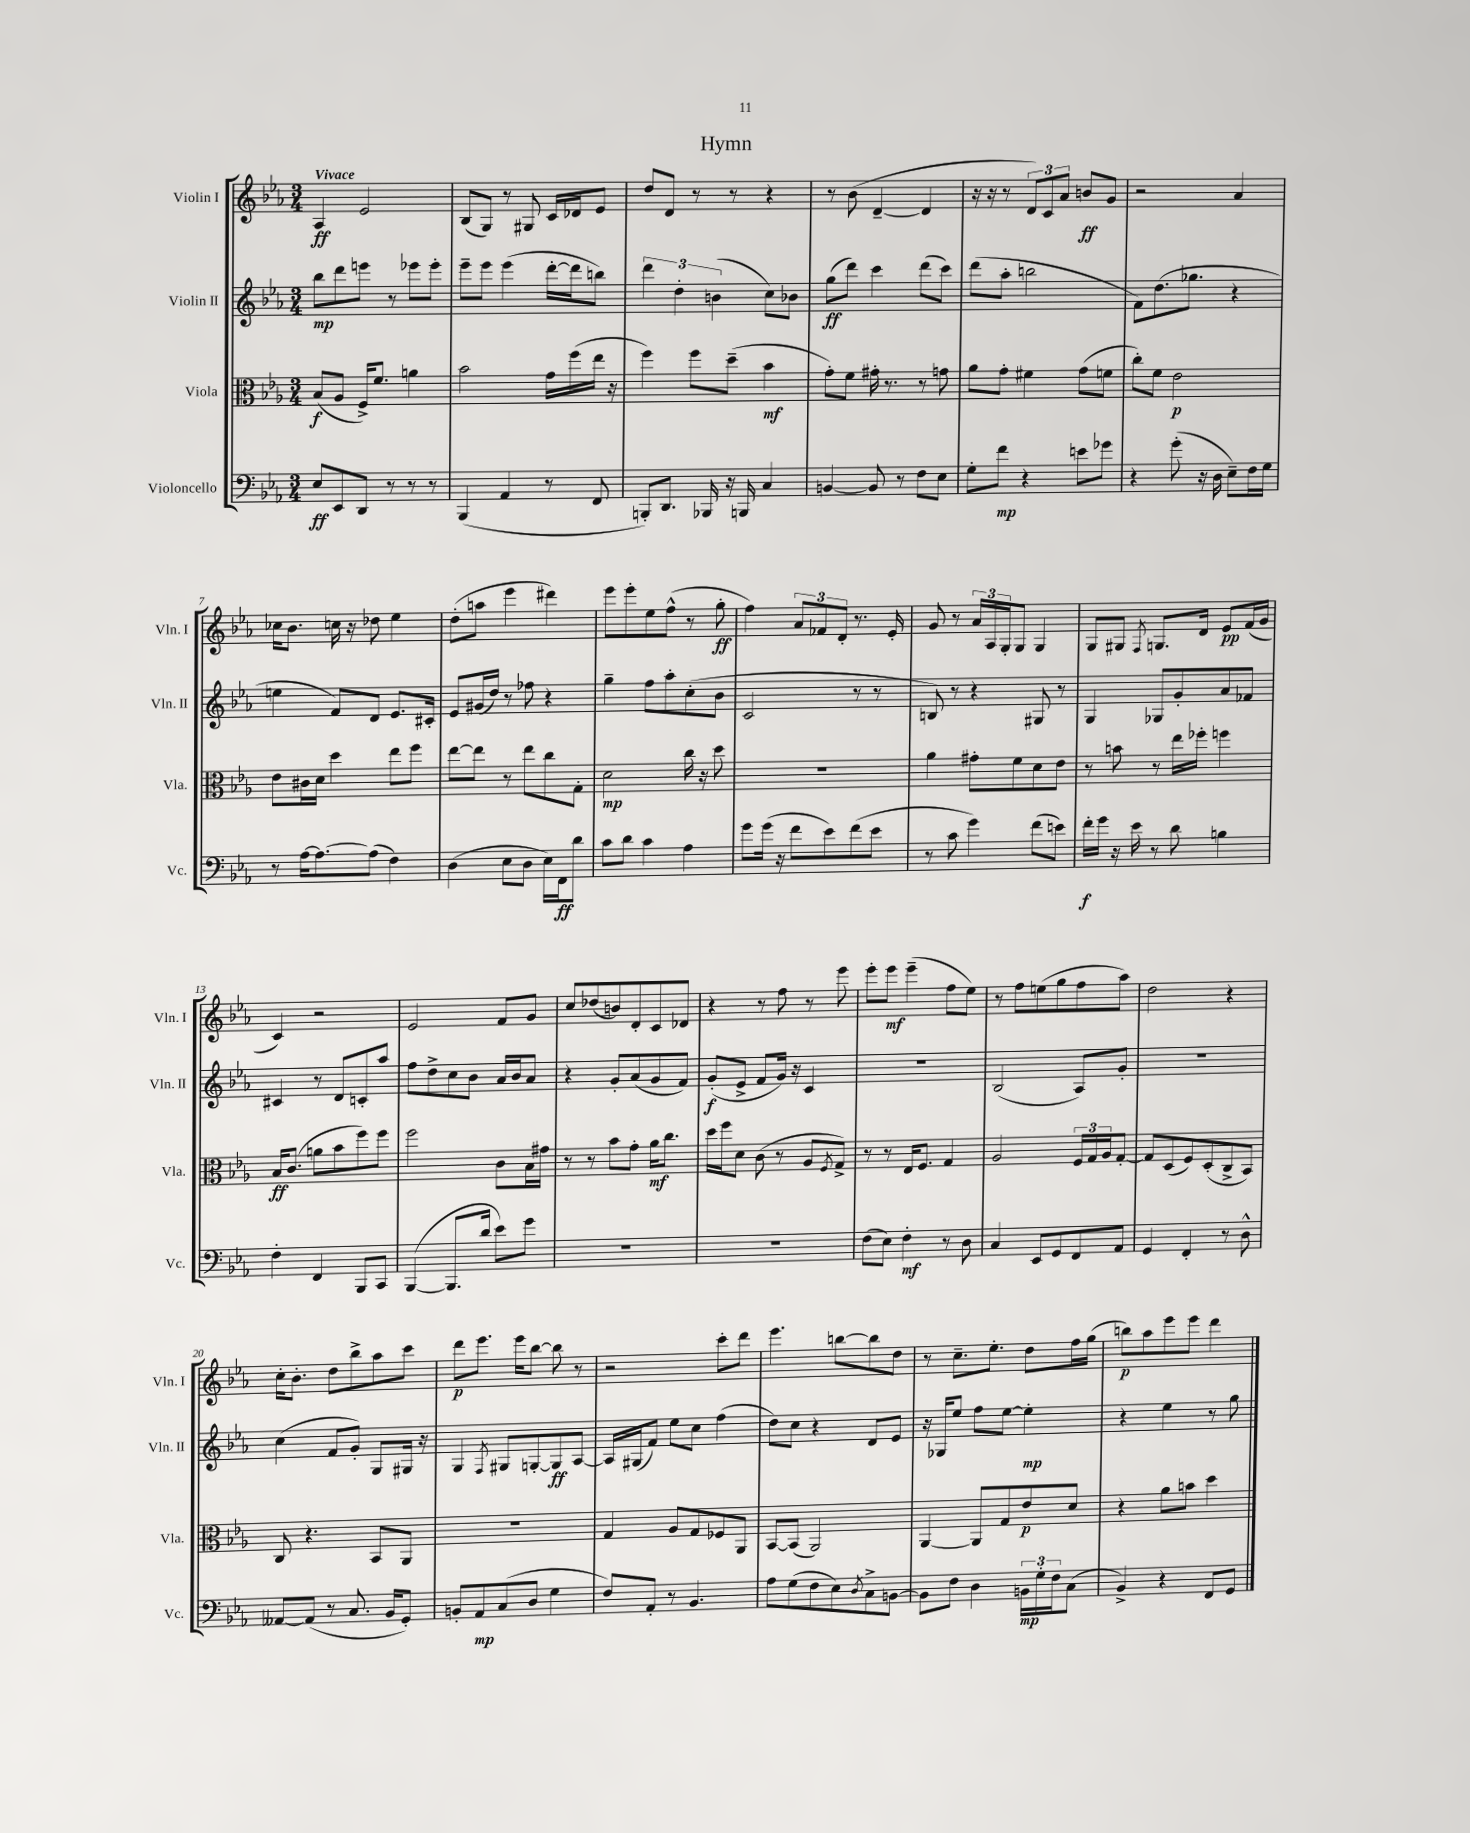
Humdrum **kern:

**kern	**dynam	**kern	**dynam	**kern	**dynam	**kern	**dynam
*part4	*part4	*part3	*part3	*part2	*part2	*part1	*part1
*staff4	*staff4	*staff3	*staff3	*staff2	*staff2	*staff1	*staff1
*I"Violoncello	*	*I"Viola	*	*I"Violin II	*	*I"Violin I	*
*I'Vc.	*	*I'Vla.	*	*I'Vln. II	*	*I'Vln. I	*
*clefF4	*	*clefC3	*	*clefG2	*	*clefG2	*
*k[b-e-a-]	*	*k[b-e-a-]	*	*k[b-e-a-]	*	*k[b-e-a-]	*
*M3/4	*	*M3/4	*	*M3/4	*	*M3/4	*
=1	=1	=1	=1	=1	=1	=1	=1
!	!	!	!	!	!	!LO:TX:a:B:t=Vivace	!
8E-/L	ff	(8B-/L	f	8bb-\L	mp	4A-/	ff
8EE-/	.	8A-/J	.	8ddd\	.	.	.
8DD/J	.	16F^/KL)	.	8eeen\J	.	2e-/	.
.	.	8.f/J	.	.	.	.	.
8r	.	.	.	8r	.	.	.
8r	.	4an\	.	8eee-X\L	.	.	.
8r	.	.	.	8eee-'\J	.	.	.
=2	=2	=2	=2	=2	=2	=2	=2
(4BBB-/	.	2b-\	.	8eee-~\L	.	(8B-/L	.
.	.	.	.	8eee-\J	.	8G/J)	.
4AA-/	.	.	.	(4eee-\	.	8r	.
.	.	.	.	.	.	8G#X/	.
8r	.	16g\LL	.	[16ddd'\LL	.	16c/LL	.
.	.	(16ff\	.	16ddd\J]	.	16d-X/J	.
8FF/	.	16ee-\JJ	.	8bbn\J)	.	8e-/J	.
.	.	16r	.	.	.	.	.
=3	=3	=3	=3	=3	=3	=3	=3
8BBBn'/L)	.	4ff\)	.	6ddd\	.	8dd/L	.
8.DD/J	.	.	.	.	.	8d/J	.
.	.	.	.	6dd'\	.	.	.
.	.	8ff\L	.	.	.	8r	.
16BBB-X/	.	.	.	.	.	.	.
.	.	.	.	(6bn\	.	.	.
16r	.	(8dd~\J	.	.	.	8r	.
16BBBn/	.	.	.	.	.	.	.
4C/	.	4b-\	mf	8cc\L)	.	4r	.
.	.	.	.	8b-X\J	.	.	.
=4	=4	=4	=4	=4	=4	=4	=4
[4BBn/	.	8g'\L)	.	(8gg\L	ff	8r	.
.	.	8f\J	.	8ddd\J)	.	(8b-\	.
8BB/]	.	16g#X'\	.	4ccc\	.	[4d~/	.
.	.	8.r	.	.	.	.	.
8r	.	.	.	.	.	.	.
8F\L	.	8r	.	(8ddd\L	.	4d/]	.
8E-\J	.	8gn\	.	8ccc\J)	.	.	.
=5	=5	=5	=5	=5	=5	=5	=5
8G'\L	.	8a-\L	.	(8ddd\L	.	16r	.
.	.	.	.	.	.	16r	.
8f\J	mp	8g'\J	.	8aa-'\J	.	8r	.
4r	.	4f#X\	.	2bbn\	.	12d/L)	.
.	.	.	.	.	.	12c/	.
.	.	.	.	.	.	12a-/J	.
8en\L	.	(8g\L	.	.	.	8bn/L	ff
8g-X\J	.	8fn\J	.	.	.	8g/J	.
=6	=6	=6	=6	=6	=6	=6	=6
4r	.	8cc'\L)	.	8f\L)	.	2r	.
.	.	8f\J	.	(8.dd\	.	.	.
(8g'\	.	2e-\	p	.	.	.	.
.	.	.	.	8.gg-X\J	.	.	.
16r	.	.	.	.	.	.	.
16D\	.	.	.	.	.	.	.
8E-~\L)	.	.	.	4r	.	4a-/	.
16F\L	.	.	.	.	.	.	.
16G\JJ	.	.	.	.	.	.	.
!!LO:LB:g=z
=7	=7	=7	=7	=7	=7	=7	=7
8r	.	8e-\L	.	4een\	.	16cc-X\KL	.
.	.	.	.	.	.	8.b-\J	.
[16A-\KL	.	16c#X\L	.	.	.	.	.
8.A-\_	.	16d\JJ	.	.	.	.	.
.	.	4dd\	.	8f/L)	.	16ccn\	.
.	.	.	.	.	.	16r	.
(8A-\J]	.	.	.	8d/J	.	8dd-X\	.
4F\)	.	8ee-\L	.	8.e-/L	.	4ee-\	.
.	.	8ff\J	.	.	.	.	.
.	.	.	.	16c#X'/Jk	.	.	.
=8	=8	=8	=8	=8	=8	=8	=8
(4D\	.	[8ee-\L	.	8e-/L	.	(8dd'\L	.
.	.	8ee-\J]	.	(16g#X/L	.	8aan\J	.
.	.	.	.	16dd/JJ)	.	.	.
8E-\L	.	8r	.	8r	.	4eee-\	.
8D\J	.	8ee-\L	.	8ff-X\	.	.	.
16E-\LL)	.	8cc\	.	4r	.	4ddd#X\)	.
16FF\J	ff	.	.	.	.	.	.
8d\J	.	8G'\J	.	.	.	.	.
=9	=9	=9	=9	=9	=9	=9	=9
8c\L	.	2d\	mp	4gg~\	.	8eee-\L	.
8d\J	.	.	.	.	.	8eee-'\	.
4c\	.	.	.	8ff\L	.	8ee-\	.
.	.	.	.	8aa-'\	.	(8ff^^\J	.
4A-\	.	16cc\	.	(8cc'\	.	8r	.
.	.	16r	.	.	.	.	.
.	.	8dd\	.	8b-\J	.	8gg'\	ff
=10	=10	=10	=10	=10	=10	=10	=10
8g\L	.	2.r	.	2c/	.	4ff\)	.
(16g\Jk	.	.	.	.	.	.	.
16r	.	.	.	.	.	.	.
8f\L	.	.	.	.	.	12a-/L	.
.	.	.	.	.	.	12f-X/	.
8e-\)	.	.	.	.	.	.	.
.	.	.	.	.	.	12d'/J	.
(8f\	.	.	.	8r	.	8.r	.
8e-\J	.	.	.	8r	.	.	.
.	.	.	.	.	.	16e-'/	.
=11	=11	=11	=11	=11	=11	=11	=11
8r	.	4a-\	.	8Bn/)	.	8g/	.
8c\	.	.	.	8r	.	8r	.
4g\)	.	8g#X'\L	.	4r	.	24a-/LL	.
.	.	.	.	.	.	24A-/	.
.	.	.	.	.	.	24G'/J	.
.	.	8f\	.	.	.	8G/J	.
(8f\L	.	8d\	.	8G#X/	.	4G/	.
8en\J)	.	8e-\J	.	8r	.	.	.
=12	=12	=12	=12	=12	=12	=12	=12
16f'\LL	f	8r	.	4G/	.	8G/L	.
16g\JJ	.	.	.	.	.	.	.
16r	.	8bn\	.	.	.	8G#X/J	.
16e-\	.	.	.	.	.	.	.
.	.	.	.	.	.	8qF/	.
8r	.	8r	.	8G-X/L	.	8.Gn/L	.
8d\	.	16ee-\LL	.	8g'/	.	.	.
.	.	16ff-X'\JJ	.	.	.	16d/Jk	.
4Bn\	.	4ffn\	.	8a-/	.	8e-/L	pp
.	.	.	.	8f-X/J	.	(16f/L	.
.	.	.	.	.	.	16g/JJ	.
!!LO:LB:g=z
=13	=13	=13	=13	=13	=13	=13	=13
4F'\	.	16B-/KL	ff	4c#X/	.	4c/)	.
.	.	(8.c/J	.	.	.	.	.
4FF/	.	8an\L	.	8r	.	2r	.
.	.	8b-\	.	8d/L	.	.	.
8BBB-/L	.	8ff\)	.	8cn'/	.	.	.
8CC/J	.	8ff\J	.	8aa-/J	.	.	.
=14	=14	=14	=14	=14	=14	=14	=14
([4BBB-/	.	2ff\	.	8ff\L	.	2e-/	.
.	.	.	.	8dd^\	.	.	.
8.BBB-/L]	.	.	.	8cc\	.	.	.
.	.	.	.	8b-\J	.	.	.
16d/Jk	.	.	.	.	.	.	.
8e-\L)	.	8c\L	.	16a-/LL	.	8f/L	.
.	.	.	.	16b-/J	.	.	.
8g\J	.	16B-\L	.	8a-/J	.	8g/J	.
.	.	16g#X\JJ	.	.	.	.	.
=15	=15	=15	=15	=15	=15	=15	=15
2.r	.	8r	.	4r	.	8cc/L	.
.	.	8r	.	.	.	(8dd-X/	.
.	.	8b-\L	.	8g'/L	.	8bn/)	.
.	.	8g'\J	.	(8a-/	.	8d'/	.
.	.	16a-\KL	mf	8g/	.	8c/	.
.	.	8.cc\J	.	.	.	.	.
.	.	.	.	8f/J)	.	8d-X/J	.
=16	=16	=16	=16	=16	=16	=16	=16
2.r	.	16dd\LL	.	(8g'/L	f	4r	.
.	.	16ff\J	.	.	.	.	.
.	.	8d\J	.	8e-^/J	.	.	.
.	.	(8c\	.	8f/L	.	8r	.
.	.	8r	.	16g/Jk)	.	8ff\	.
.	.	.	.	16r	.	.	.
.	.	8A-/L	.	4c/	.	8r	.
.	.	8qF/	.	.	.	.	.
.	.	8G^/J)	.	.	.	8eee-\	.
=17	=17	=17	=17	=17	=17	=17	=17
(8F\L	.	8r	.	2.r	.	8eee-'\L	.
8E-\J)	.	8r	.	.	.	8eee-\J	mf
4F'\	mf	16E-/KL	.	.	.	(4eee-~\	.
.	.	8.F/J	.	.	.	.	.
8r	.	4G/	.	.	.	8ff\L	.
8D\	.	.	.	.	.	8ee-\J)	.
=18	=18	=18	=18	=18	=18	=18	=18
4C/	.	2A-/	.	(2B-/	.	8r	.
.	.	.	.	.	.	8ff\L	.
8EE-/L	.	.	.	.	.	(8een\	.
8GG/	.	.	.	.	.	8gg\	.
8FF/	.	24F/LL	.	8A-/L)	.	8ff\	.
.	.	24G/	.	.	.	.	.
.	.	24A-/J	.	.	.	.	.
8AA-/J	.	[8G'/J	.	8g'/J	.	8aa-\J)	.
=19	=19	=19	=19	=19	=19	=19	=19
4GG/	.	8G/L]	.	2.r	.	2dd\	.
.	.	(8D/	.	.	.	.	.
4FF'/	.	8F/)	.	.	.	.	.
.	.	(8D'/	.	.	.	.	.
8r	.	8C^/	.	.	.	4r	.
8D^^\	.	8BB-/J)	.	.	.	.	.
!!LO:LB:g=z
=20	=20	=20	=20	=20	=20	=20	=20
[8AA--X/L	.	8C/	.	(4cc\	.	16cc'\KL	.
.	.	.	.	.	.	8.b-'\J	.
(8AA--/J]	.	4.r	.	.	.	.	.
8r	.	.	.	8f/L	.	8dd\L	.
8.C/	.	.	.	8g'/J)	.	8bb-^\	.
.	.	8BB-/L	.	8G/L	.	8aa-\	.
16BB-/KL	.	.	.	.	.	.	.
8GG'/J)	.	8AA-/J	.	16G#X/Jk	.	8ccc\J	.
.	.	.	.	16r	.	.	.
=21	=21	=21	=21	=21	=21	=21	=21
8BBn'/L	.	2.r	.	4G/	.	8ddd\L	p
8AA-/	mp	.	.	.	.	8.eee-\J	.
.	.	.	.	8qF/	.	.	.
(8C/	.	.	.	8G#X/L	.	.	.
.	.	.	.	.	.	16eee-\KL	.
8D/J	.	.	.	[8Gn'/	.	[8bb-\J	.
4G\	.	.	.	8G/]	ff	8bb-\]	.
.	.	.	.	[8A-/J	.	8r	.
=22	=22	=22	=22	=22	=22	=22	=22
8F/L)	.	4G/	.	16A-/LL]	.	2r	.
.	.	.	.	(16G#X/J	.	.	.
8AA-'/J	.	.	.	8f/J)	.	.	.
8r	.	8A-/L	.	8ee-\L	.	.	.
4.BB-/	.	8G/	.	8cc\J	.	.	.
.	.	8F-X/	.	(4ff\	.	8ccc'\L	.
.	.	8AA-/J	.	.	.	8ddd\J	.
=23	=23	=23	=23	=23	=23	=23	=23
8A-\L	.	[8BB-/L	.	8dd\L)	.	4.eee-\	.
(8G\	.	(8BB-/J]	.	8cc\J	.	.	.
8F\	.	2AA-/)	.	4r	.	.	.
8E-\)	.	.	.	.	.	[8bbn\L	.
8qD/	.	.	.	.	.	.	.
8C^\	.	.	.	8d/L	.	8bb\]	.
[8BBn\J	.	.	.	8e-/J	.	8dd\J	.
=24	=24	=24	=24	=24	=24	=24	=24
8BB\L]	.	[4AA-/	.	16r	.	8r	.
.	.	.	.	16G-X/KL	.	.	.
8F\J	.	.	.	8ee-/J	.	8.cc~\L	.
4D\	.	8AA-/L]	.	8ff\L	.	.	.
.	.	.	.	.	.	8.ee-'\J	.
.	.	8G/	.	[8ee-\J	.	.	.
24BBn\LL	mp	8e-/	p	4ee-'\]	mp	8dd\L	.
24G'\	.	.	.	.	.	.	.
24F\J	.	.	.	.	.	.	.
(8C\J	.	8d/J	.	.	.	16ff\L	.
.	.	.	.	.	.	(16gg\JJ	.
=25	=25	=25	=25	=25	=25	=25	=25
4BB-^/)	.	4r	.	4r	.	8bbn\L)	p
.	.	.	.	.	.	8aa-\	.
4r	.	8a-\L	.	4ee-\	.	8eee-\	.
.	.	8bn\J	.	.	.	8eee-\J	.
8FF/L	.	4dd\	.	8r	.	4ddd\	.
8GG/J	.	.	.	8gg\	.	.	.
==	==	==	==	==	==	==	==
*-	*-	*-	*-	*-	*-	*-	*-
